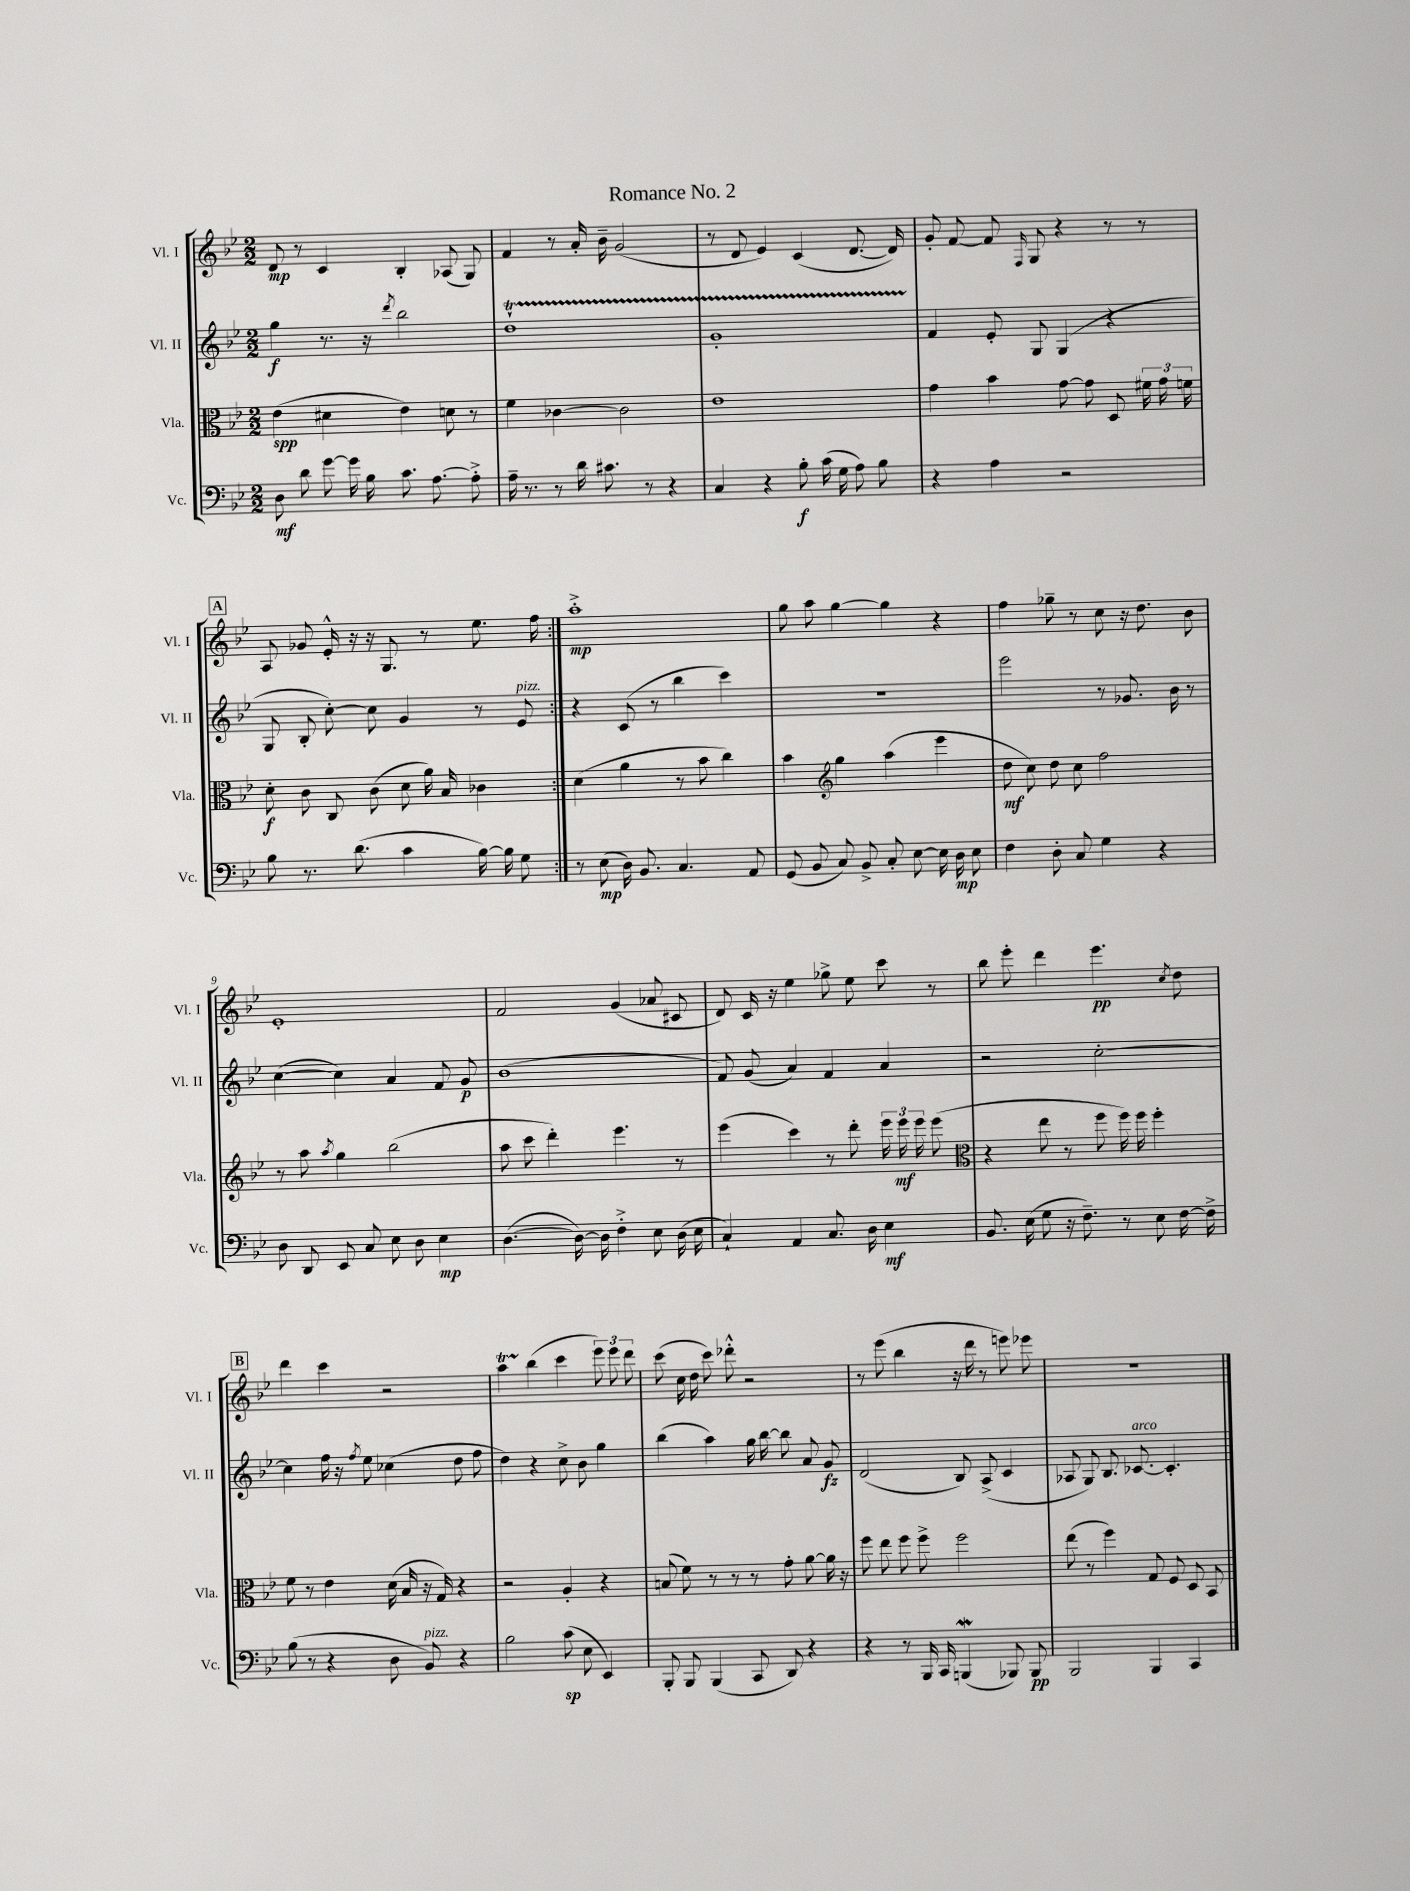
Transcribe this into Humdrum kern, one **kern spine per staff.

**kern	**dynam	**kern	**dynam	**kern	**dynam	**kern	**dynam
*part4	*part4	*part3	*part3	*part2	*part2	*part1	*part1
*staff4	*staff4	*staff3	*staff3	*staff2	*staff2	*staff1	*staff1
*I"Vc.	*	*I"Vla.	*	*I"Vl. II	*	*I"Vl. I	*
*I'Vc.	*	*I'Vla.	*	*I'Vl. II	*	*I'Vl. I	*
*clefF4	*	*clefC3	*	*clefG2	*	*clefG2	*
*k[b-e-]	*	*k[b-e-]	*	*k[b-e-]	*	*k[b-e-]	*
*M2/2	*	*M2/2	*	*M2/2	*	*M2/2	*
=1	=1	=1	=1	=1	=1	=1	=1
8D\	mf	(4e-\	spp	4gg\	f	8d/	mp
8d\	.	.	.	.	.	8r	.
[8g\	.	4d#X\	.	8.r	.	4c/	.
16g\]	.	.	.	.	.	.	.
16B-\	.	.	.	16r	.	.	.
.	.	.	.	8qddd/	.	.	.
8.c\	.	4e-\)	.	2bb-\	.	4B-'/	.
[8.A\	.	.	.	.	.	.	.
.	.	8dn\	.	.	.	(8A-X/	.
8A'^\]	.	8r	.	.	.	8G/)	.
=2	=2	=2	=2	=2	=2	=2	=2
16A~\	.	4f\	.	1ddt`	.	4f/	.
8.r	.	.	.	.	.	.	.
8r	.	[4c-X\	.	.	.	8r	.
16d\	.	.	.	.	.	16a'/	.
8.c#X\	.	.	.	.	.	16b-~\	.
.	.	2c-\]	.	.	.	(2g/	.
8r	.	.	.	.	.	.	.
4r	.	.	.	.	.	.	.
=3	=3	=3	=3	=3	=3	=3	=3
4C/	.	1e-	.	1gTTT'	.	8r	.
.	.	.	.	.	.	8d/	.
4r	.	.	.	.	.	4e-/)	.
8B-'\	f	.	.	.	.	(4c/	.
(16c\	.	.	.	.	.	.	.
16G\	.	.	.	.	.	.	.
8A\)	.	.	.	.	.	[8.d/	.
8B-\	.	.	.	.	.	.	.
.	.	.	.	.	.	16d/])	.
=4	=4	=4	=4	=4	=4	=4	=4
4r	.	4g\	.	4f/	.	8g'/	.
.	.	.	.	.	.	[8f/	.
4A\	.	4b-\	.	8e-'/	.	8f/]	.
.	.	.	.	.	.	16qqF/	.
.	.	.	.	8G/	.	8G/	.
2r	.	[8g\	.	(4G/	.	4r	.
.	.	8g\]	.	.	.	.	.
.	.	8D/	.	4r	.	8r	.
.	.	24f#X\	.	.	.	8r	.
.	.	24g\	.	.	.	.	.
.	.	24fn\	.	.	.	.	.
!!LO:LB:g=z
!!LO:REH:place=s1:t=A
=5	=5	=5	=5	=5	=5	=5	=5
8B-\	.	8d'\	f	8G/	.	8A/	.
8.r	.	8c\	.	8B-'/	.	8g-X/	.
.	.	8C/	.	[8cc'\)	.	16e-'^^/	.
(8.d\	.	.	.	.	.	16r	.
.	.	(8c\	.	8cc\]	.	16r	.
.	.	.	.	.	.	8.G/	.
4c\	.	8d\	.	4g/	.	.	.
.	.	16a\)	.	.	.	8r	.
.	.	16B-/	.	.	.	.	.
[16B-\)	.	4c-X\	.	8r	.	8.ee-\	.
16B-\]	.	.	.	.	.	.	.
!	!	!	!	!LO:TX:a:i:t=pizz.	!	!	!
8G\	.	.	.	8e-/	.	.	.
.	.	.	.	.	.	16ff\	.
=6:|!	=6:|!	=6:|!	=6:|!	=6:|!	=6:|!	=6:|!	=6:|!
8r	.	(4d\	.	4r	.	1aa'^	mp
(8E-\	mp	.	.	.	.	.	.
16D\)	.	4a\	.	(8c/	.	.	.
8.BB-/	.	.	.	.	.	.	.
.	.	.	.	8r	.	.	.
4.C/	.	8r	.	4bb-\	.	.	.
.	.	8b-\	.	.	.	.	.
.	.	4cc\)	.	4ccc\)	.	.	.
8AA/	.	.	.	.	.	.	.
=7	=7	=7	=7	=7	=7	=7	=7
(8GG/	.	4b-\	.	1r	.	8gg\	.
8BB-/	.	.	.	.	.	8aa\	.
*	*	*clefG2	*	*	*	*	*
8C/)	.	4gg\	.	.	.	[4gg\	.
8BB-^/	.	.	.	.	.	.	.
8C'/	.	(4aa\	.	.	.	4gg\]	.
[8E-\	.	.	.	.	.	.	.
16E-\]	.	4eee-\	.	.	.	4r	.
16D\	mp	.	.	.	.	.	.
8E-\	.	.	.	.	.	.	.
=8	=8	=8	=8	=8	=8	=8	=8
4F\	.	8dd\	mf	2eee-\	.	4ff\	.
.	.	8cc\)	.	.	.	.	.
8D'\	.	8dd\	.	.	.	8gg-X~\	.
8C/	.	8cc\	.	.	.	8r	.
4G\	.	2ff\	.	8r	.	8cc\	.
.	.	.	.	8.g-X/	.	16r	.
.	.	.	.	.	.	8.dd\	.
4r	.	.	.	.	.	.	.
.	.	.	.	16b-\	.	.	.
.	.	.	.	8r	.	8b-\	.
!!LO:LB:g=z
=9	=9	=9	=9	=9	=9	=9	=9
8D\	.	8r	.	([4cc\	.	1e-'	.
8DD/	.	8aa\	.	.	.	.	.
.	.	8qaa/	.	.	.	.	.
8EE-/	.	4gg\	.	4cc\])	.	.	.
8C/	.	.	.	.	.	.	.
8E-\	.	(2bb-\	.	4a/	.	.	.
8D\	.	.	.	.	.	.	.
4E-\	mp	.	.	8f/	.	.	.
.	.	.	.	8g/	p	.	.
=10	=10	=10	=10	=10	=10	=10	=10
([4.D\	.	8aa\	.	(1b-	.	2f/	.
.	.	8ccc\	.	.	.	.	.
.	.	4ddd'\)	.	.	.	.	.
16D\_)	.	.	.	.	.	.	.
16D\]	.	.	.	.	.	.	.
4F'^\	.	4.eee-\	.	.	.	(4g/	.
8E-\	.	.	.	.	.	8a-X/	.
(16D\	.	8r	.	.	.	8c#X/	.
16E-\	.	.	.	.	.	.	.
=11	=11	=11	=11	=11	=11	=11	=11
4C`/)	.	(4eee-\	.	8f/)	.	8d/)	.
.	.	.	.	(8g/	.	16c/	.
.	.	.	.	.	.	16r	.
4AA/	.	4ccc\)	.	4a/)	.	4ee-\	.
8.C/	.	8r	.	4f/	.	8gg-X^\	.
.	.	8ddd'\	.	.	.	8ee-\	.
16D\	.	.	.	.	.	.	.
4E-\	mf	24eee-\	.	4a/	.	8ccc\	.
.	.	24eee-\	mf	.	.	.	.
.	.	24eee-\	.	.	.	.	.
.	.	(8eee-\	.	.	.	8r	.
=12	=12	=12	=12	=12	=12	=12	=12
*	*	*clefC3	*	*	*	*	*
8.BB-/	.	4r	.	2r	.	8bb-\	.
.	.	.	.	.	.	8eee-'\	.
(16E-\	.	.	.	.	.	.	.
8G\	.	8ee-\	.	.	.	4ddd\	.
16r	.	8r	.	.	.	.	.
8.F~\)	.	.	.	.	.	.	.
.	.	8ff\	.	[2cc'\	.	4.eee-\	pp
8r	.	16ff\)	.	.	.	.	.
.	.	16ff\	.	.	.	.	.
8E-\	.	4ff'\	.	.	.	.	.
.	.	.	.	.	.	8qcc/	.
[16F\	.	.	.	.	.	8dd\	.
16F^\]	.	.	.	.	.	.	.
!!LO:LB:g=z
!!LO:REH:place=s1:t=B
=13	=13	=13	=13	=13	=13	=13	=13
(8B-\	.	8f\	.	4cc\]	.	4ddd\	.
8r	.	8r	.	.	.	.	.
4r	.	4e-\	.	16ff\	.	4ccc\	.
.	.	.	.	16r	.	.	.
.	.	.	.	8qff/	.	.	.
.	.	.	.	8ee-\	.	.	.
8D\	.	(16d\	.	(4cc-X\	.	2r	.
.	.	16B-/	.	.	.	.	.
!LO:TX:a:i:t=pizz.	!	!	!	!	!	!	!
8BB-/)	.	16r	.	.	.	.	.
.	.	16G/)	.	.	.	.	.
4r	.	4r	.	8dd\	.	.	.
.	.	.	.	8ff\	.	.	.
=14	=14	=14	=14	=14	=14	=14	=14
2B-\	.	2r	.	4dd\)	.	4aat\	.
.	.	.	.	4r	.	(4bb-\	.
(8c\	sp	4A'/	.	8cc^\	.	4ccc\	.
8E-\	.	.	.	8b-\	.	.	.
4EE-/)	.	4r	.	4gg\	.	12eee-\)	.
.	.	.	.	.	.	12eee-\	.
.	.	.	.	.	.	12ddd\	.
=15	=15	=15	=15	=15	=15	=15	=15
8BBB-'/	.	(8Bn/	.	(4bb-\	.	(8ccc\	.
8BBB-/	.	8f\)	.	.	.	16cc\	.
.	.	.	.	.	.	16dd\	.
(4BBB-/	.	8r	.	4aa\)	.	8ccc\)	.
.	.	8r	.	.	.	8ddd-X'^^\	.
8CC/	.	8r	.	16gg\	.	2r	.
.	.	.	.	[16bb-\	.	.	.
8DD/)	.	8g'\	.	8bb-\]	.	.	.
4r	.	[8a\	.	8a/	.	.	.
.	.	16a\]	.	8g/	fz	.	.
.	.	16r	.	.	.	.	.
=16	=16	=16	=16	=16	=16	=16	=16
4r	.	8ff\	.	(2d/	.	8r	.
.	.	8ee-\	.	.	.	(8eee-\	.
8r	.	8ff\	.	.	.	4bb-\	.
16BBB-/	.	8ff^\	.	.	.	.	.
16CC/	.	.	.	.	.	.	.
(4BBBnW/	.	2ff\	.	8B-/)	.	16r	.
.	.	.	.	.	.	16ddd\	.
.	.	.	.	(8A^/	.	8r	.
8BBB-X/)	.	.	.	4c/	.	8eeen\)	.
8BBB-/	pp	.	.	.	.	8eee-X\	.
=17	=17	=17	=17	=17	=17	=17	=17
2BBB-/	.	(8ee-\	.	8A-X/	.	1r	.
.	.	8r	.	8G/)	.	.	.
.	.	4ff\)	.	8.B-/	.	.	.
!	!	!	!	!LO:TX:a:i:t=arco	!	!	!
.	.	.	.	[8.c-X/	.	.	.
4BBB-/	.	8G/	.	.	.	.	.
.	.	8F/	.	4.c-'/]	.	.	.
4CC/	.	8D/	.	.	.	.	.
.	.	8BB-/	.	.	.	.	.
==	==	==	==	==	==	==	==
*-	*-	*-	*-	*-	*-	*-	*-
